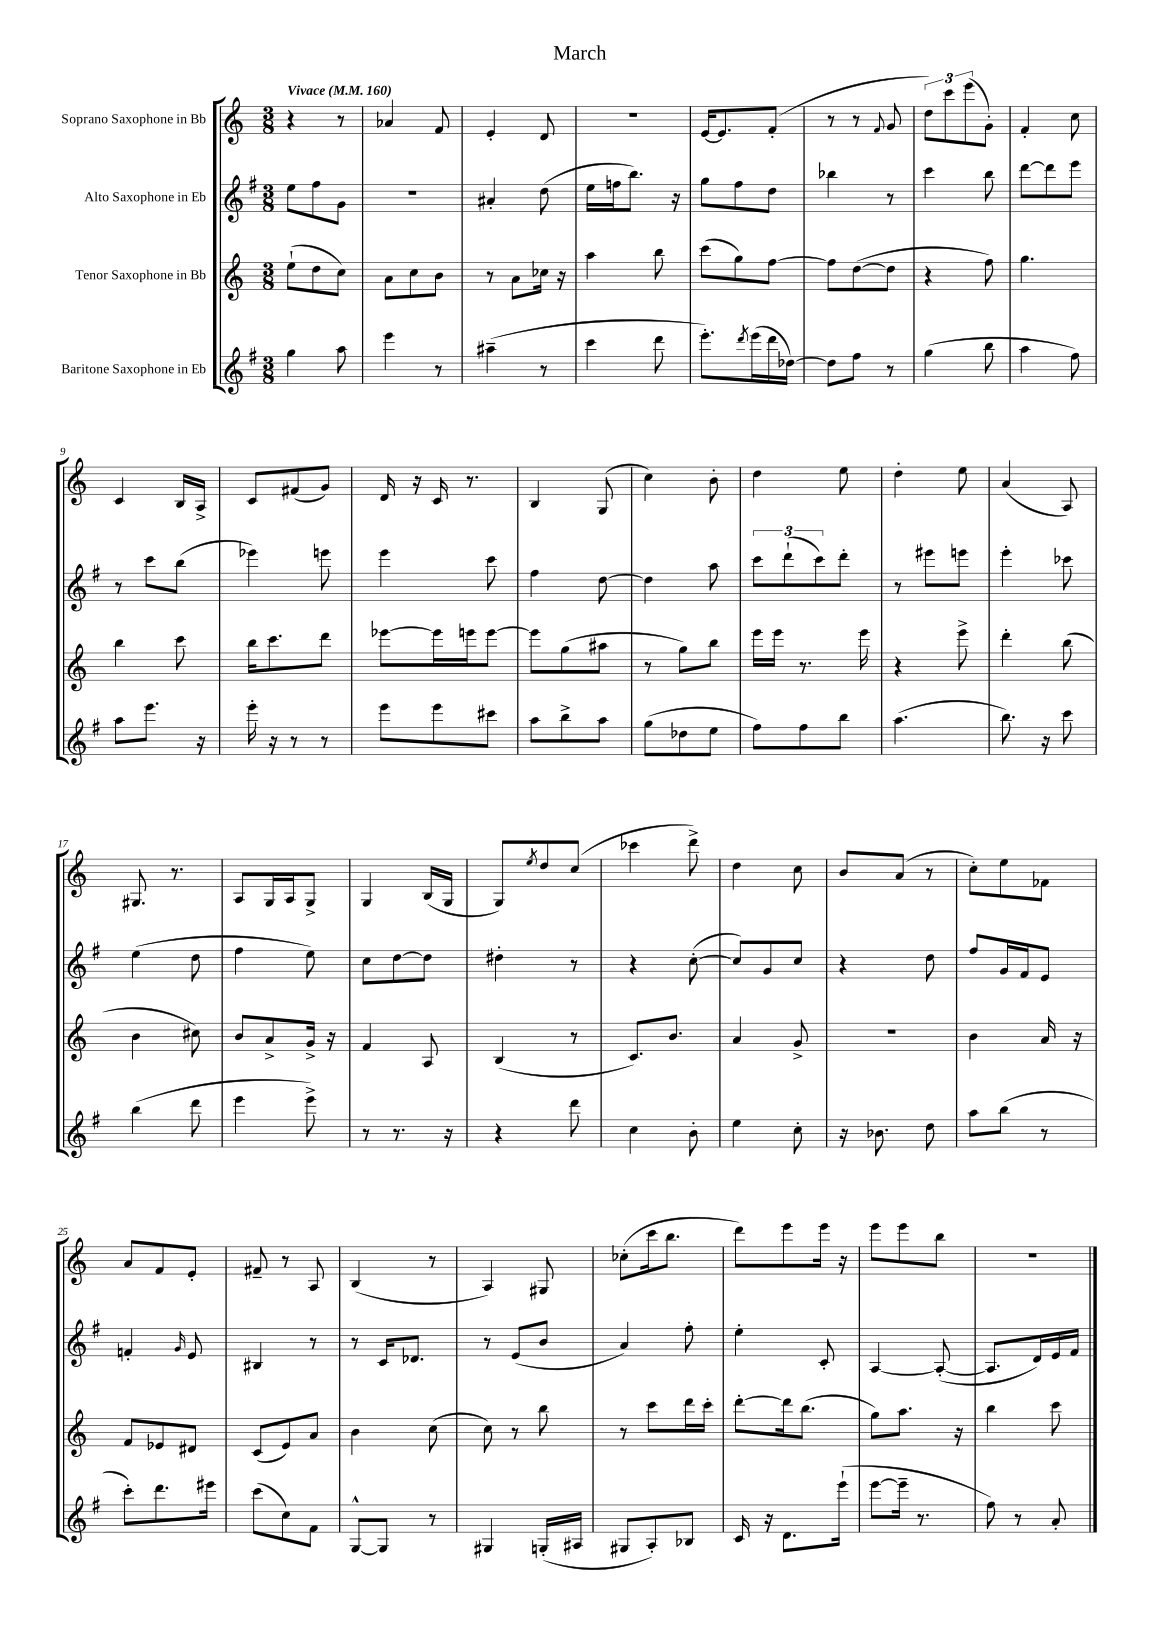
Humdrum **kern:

**kern	**kern	**kern	**kern
*staff4	*staff3	*staff2	*staff1
*clefG2	*clefG2	*clefG2	*clefG2
*k[f#]	*k[]	*k[f#]	*k[]
*M3/8	*M3/8	*M3/8	*M3/8
*MM160	*MM160	*MM160	*MM160
4gg	(8ee`	8ee	4r
.	8dd	8ff#	.
8aa	8cc)	8g	8r
=	=	=	=
4eee	8a	4.r	4a-
.	8cc	.	.
8r	8b	.	8f
=	=	=	=
(4aa#~	8r	4a#'	4e'
.	8a	.	.
8r	16cc-	(8dd	8d
.	16r	.	.
=	=	=	=
4ccc	4aa	16ee	4.r
.	.	16ff	.
.	.	8.bb)	.
8ddd	8bb	.	.
.	.	16r	.
=	=	=	=
8.eee')	(8ccc	8gg	[16e
.	.	.	8.e]
.	8gg)	8ff#	.
8qddd	.	.	.
(16eee	.	.	.
16ddd	[8ff	8dd	(8f'
[16dd-)	.	.	.
=	=	=	=
8dd-]	8ff]	4bb-	8r
8ff#	([8dd	.	8r
.	.	.	8qqf
8r	8dd]	8r	8g
=	=	=	=
(4gg	4r	4ccc	12dd)
.	.	.	12ccc
.	.	.	(12eee
8bb	8ff)	8bb	8g')
=	=	=	=
4aa	4.gg	[8ddd	4f'
.	.	8ddd]	.
8ff#)	.	8eee	8cc
=	=	=	=
8aa	4bb	8r	4c
8.eee	.	8ccc	.
.	8ccc	(8bb	16B
16r	.	.	16A^
=	=	=	=
16eee'	16bb	4eee-)	8c
16r	8.ccc	.	.
8r	.	.	(8f#
8r	8ddd	8eee	8g)
=	=	=	=
8eee	[8eee-	4eee	16d
.	.	.	16r
8eee	16eee-]	.	16c
.	16eee	.	8.r
8ccc#	[8eee	8ccc	.
=	=	=	=
8aa	8eee]	4ff#	4B
8bb^	(8gg	.	.
8aa	8aa#	[8dd	(8G
=	=	=	=
(8gg	8r	4dd]	4cc)
8dd-	8gg)	.	.
8ee	8bb	8aa	8b'
=	=	=	=
8ff#)	16eee	12ccc	4dd
.	16eee	.	.
.	.	(12ddd`	.
8ff#	8.r	.	.
.	.	12ccc)	.
8bb	.	8ddd'	8ee
.	16eee	.	.
=	=	=	=
(4.aa	4r	8r	4dd'
.	.	8eee#	.
.	8eee^	8eee	8ee
=	=	=	=
8.bb)	4ddd'	4eee'	(4a
16r	.	.	.
8ccc	(8bb	8ccc-	8A)
=	=	=	=
(4bb	4b	(4ee	8.G#
.	.	.	8.r
8ddd	8cc#)	8dd	.
=	=	=	=
4eee	8b	4ff#	8A
.	8a^	.	16G
.	.	.	16A
8eee^)	16g^	8ee)	8G^
.	16r	.	.
=	=	=	=
8r	4f	8cc	4G
8.r	.	[8dd	.
.	8A	8dd]	(16B
16r	.	.	16G
=	=	=	=
4r	(4B	4dd#'	8G)
.	.	.	8qee
.	.	.	8dd
8ddd	8r	8r	(8cc
=	=	=	=
4cc	8.c)	4r	4ccc-
.	8.b	.	.
8b'	.	([8cc'	8ddd^)
=	=	=	=
4ee	4a	8cc])	4dd
.	.	8g	.
8cc'	8g^	8cc	8cc
=	=	=	=
16r	4.r	4r	8b
8.b-	.	.	.
.	.	.	(8a
8dd	.	8dd	8r
=	=	=	=
8aa	4b	8ff#	8cc')
(8bb	.	16g	8ee
.	.	16f#	.
8r	16a	8e	8f-
.	16r	.	.
=	=	=	=
8ccc')	8f	4f'	8a
8.ddd	8e-	.	8f
.	.	16qqg	.
.	8d#	8e	8e'
16eee#	.	.	.
=	=	=	=
(8ccc	(8c	4B#	8f#~
8cc)	8e)	.	8r
8f#	8a	8r	8A
=	=	=	=
[8G^^	4b	8r	(4B
8G]	.	16c	.
.	.	8.d-	.
8r	(8cc	.	8r
=	=	=	=
4G#	8cc)	8r	4A)
.	8r	(8e	.
(16G'	8bb	8b	8G#
16A#	.	.	.
=	=	=	=
8G#	8r	4a)	(8cc-'
8A')	8ccc	.	16ccc
.	.	.	8.bb
8B-	16ddd	8ff#'	.
.	16ccc'	.	.
=	=	=	=
16c	[8ddd'	4ee'	8ddd)
16r	.	.	.
8.d	16ddd]	.	8eee
.	(8.bb	.	.
.	.	8c'	16eee
(16eee`	.	.	16r
=	=	=	=
[8eee	8gg)	[4A	8eee
16eee~]	8.aa	.	8eee
8.r	.	.	.
.	.	(8A'_	8bb
.	16r	.	.
=	=	=	=
8ff#)	4bb	8.A]	4.r
8r	.	.	.
.	.	16d)	.
8a'	8ccc	16e	.
.	.	16f#	.
==	==	==	==
*-	*-	*-	*-
